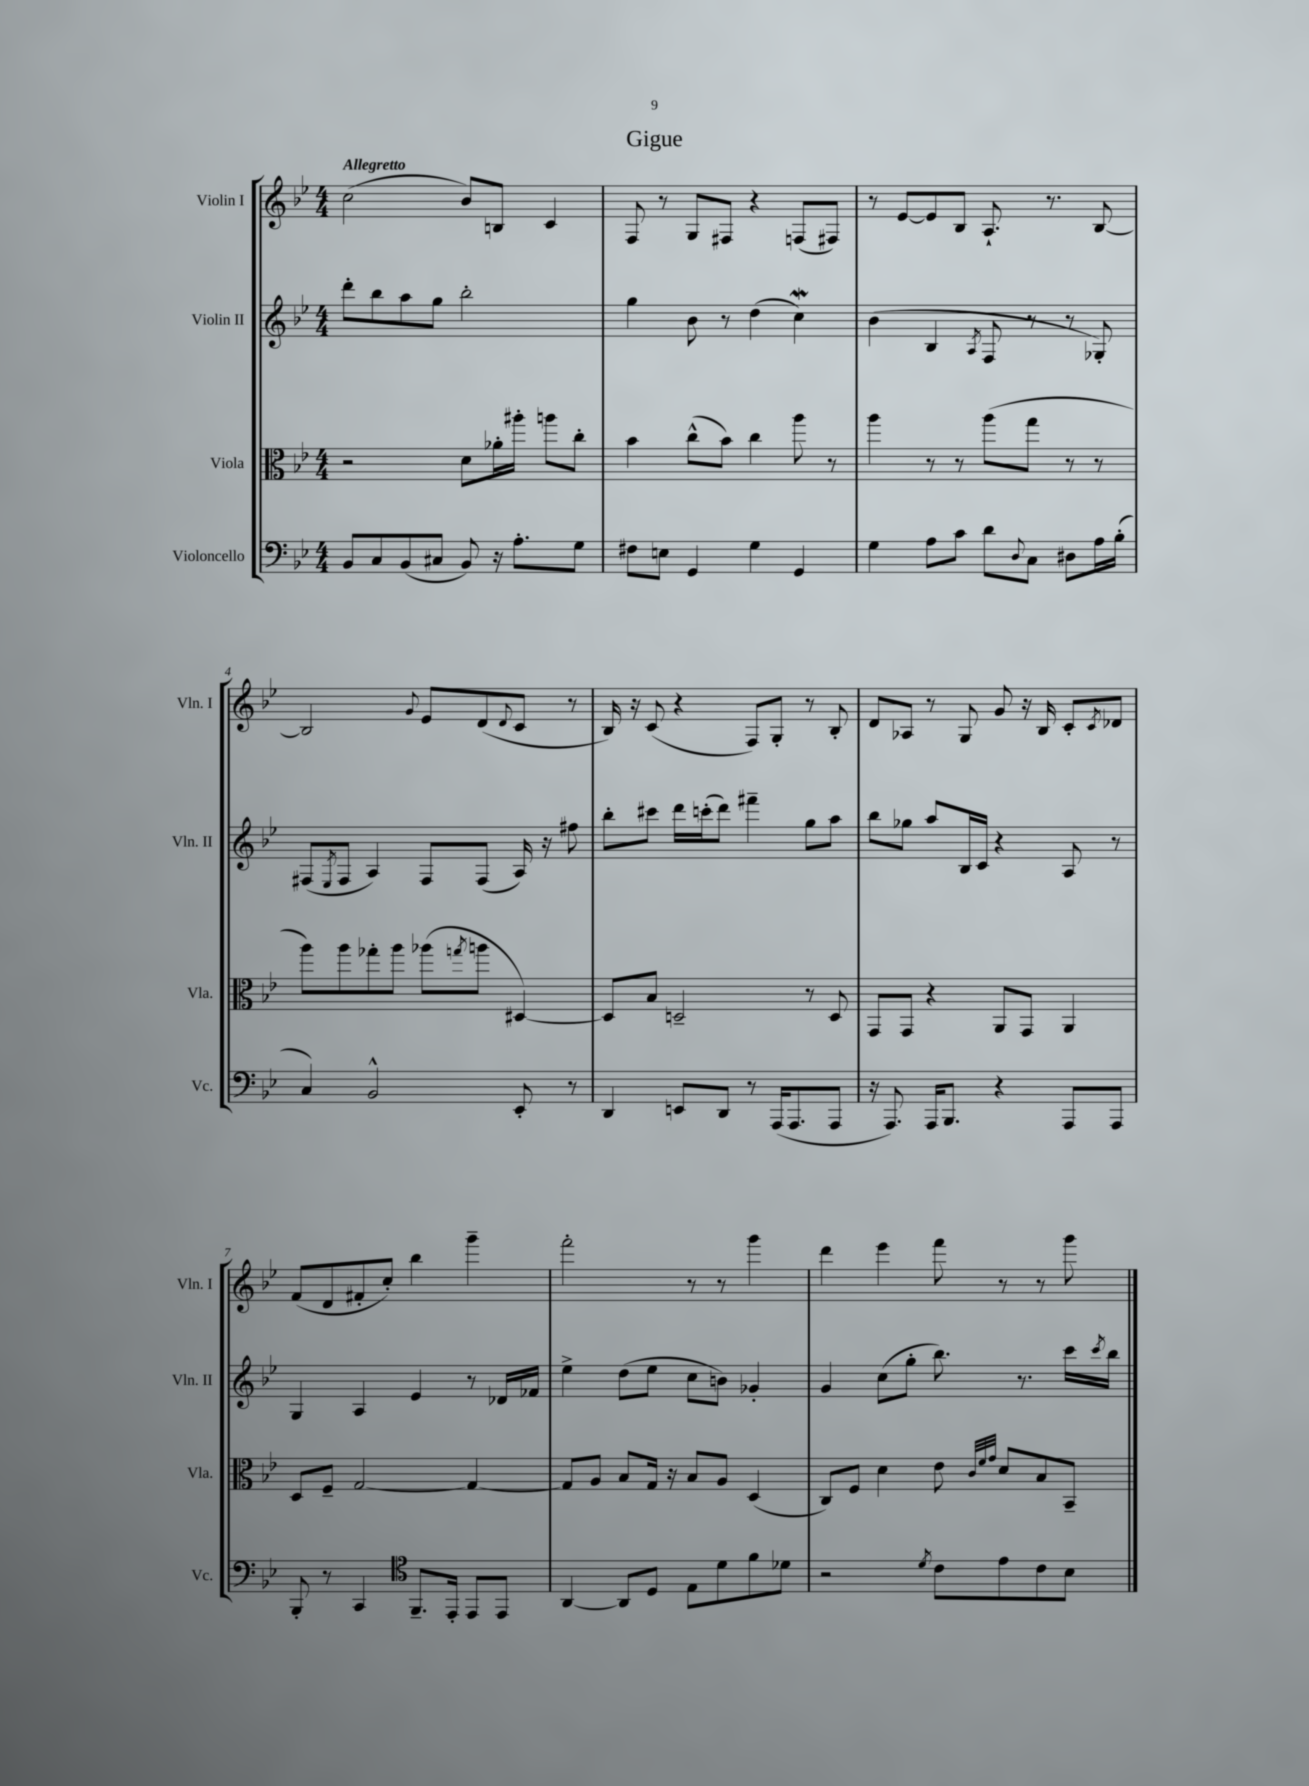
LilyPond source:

\header { title = "Gigue" }
<<
\new StaffGroup <<
\new Staff = "s0" \with { instrumentName = "Violin I" shortInstrumentName = "Vln. I" } {
    \clef treble \key bes \major \numericTimeSignature \time 4/4 \tempo "Allegretto"
    c''2( bes'8) b8 c'4 |
    f8 r8 g8 fis8 r4 f8( fis8) |
    r8 ees'8~ ees'8 bes8 a8.-! r8. bes8~ |
    bes2 \appoggiatura { g'8 } ees'8 d'8( \appoggiatura { d'8 } c'8 r8 |
    bes16) r16 c'8( r4 f8) g8-. r8 bes8-. |
    d'8 aes8 r8 g8 g'8 r16 bes16 c'8-. \acciaccatura { c'8 } des'8 |
    f'8( d'8 fis'8-. c''8-.) bes''4 g'''4-- |
    f'''2-. r8 r8 g'''4 |
    d'''4 ees'''4 f'''8 r8 r8 g'''8 \bar "|." |
}
\new Staff = "s1" \with { instrumentName = "Violin II" shortInstrumentName = "Vln. II" } {
    \clef treble \key bes \major \numericTimeSignature \time 4/4
    d'''8-. bes''8 a''8 g''8 bes''2-. |
    g''4 bes'8 r8 d''4( c''4\mordent) |
    bes'4( bes4 \acciaccatura { a8 } f8 r8 r8 ges8-.) |
    fis8( \acciaccatura { ees8 } fis8 a4) fis8 fis8( a16) r16 fis''8 |
    bes''8-. cis'''8 d'''16 c'''16-.( d'''8) fis'''4-- g''8 a''8 |
    bes''8 ges''8 a''8 bes16 c'16 r4 a8 r8 |
    g4 a4 ees'4 r8 des'16 fes'16 |
    ees''4-> d''8( ees''8 c''8 b'8) ges'4-. |
    g'4 c''8( g''8-. bes''8.) r8. c'''16 \acciaccatura { c'''8 } bes''16 \bar "|." |
}
\new Staff = "s2" \with { instrumentName = "Viola" shortInstrumentName = "Vla." } {
    \clef alto \key bes \major \numericTimeSignature \time 4/4
    r2 d'8 aes'16-. ais''16-. a''8 c''8-. |
    bes'4 c''8-^( bes'8) c''4 a''8 r8 |
    a''4 r8 r8 a''8( g''8 r8 r8 |
    a''8) a''8 ges''8-. a''8 aes''8( \acciaccatura { g''8 } a''8 dis4~) |
    dis8 bes8 d2-- r8 d8 |
    g,8 g,8 r4 a,8 g,8 a,4 |
    d8 f8-- g2~ g4~ |
    g8 a8 bes8 g16 r16 bes8 a8 d4( |
    c8) f8 d'4 ees'8 \grace { c'32 f'32 g'32 } d'8 bes8 bes,8-- \bar "|." |
}
\new Staff = "s3" \with { instrumentName = "Violoncello" shortInstrumentName = "Vc." } {
    \clef bass \key bes \major \numericTimeSignature \time 4/4
    bes,8 c8 bes,8( cis8 bes,8) r16 a8.-. g8 |
    fis8 e8 g,4 g4 g,4 |
    g4 a8 c'8 d'8 \appoggiatura { d8 } c8 dis8 a16 bes16-.( |
    c4) bes,2-^ ees,8-. r8 |
    d,4 e,8 d,8 r8 a,,16( a,,8. a,,8 |
    r16 a,,8.) a,,16 bes,,8. r4 a,,8 a,,8 |
    bes,,8-. r8 c,4 \clef tenor f,8.-- ees,16-. ees,8 ees,8 |
    a,4~ a,8 d8 ees8 d'8 f'8 des'8 |
    r2 \acciaccatura { d'8 } c'8 ees'8 c'8 bes8 \bar "|." |
}
>>
>>
